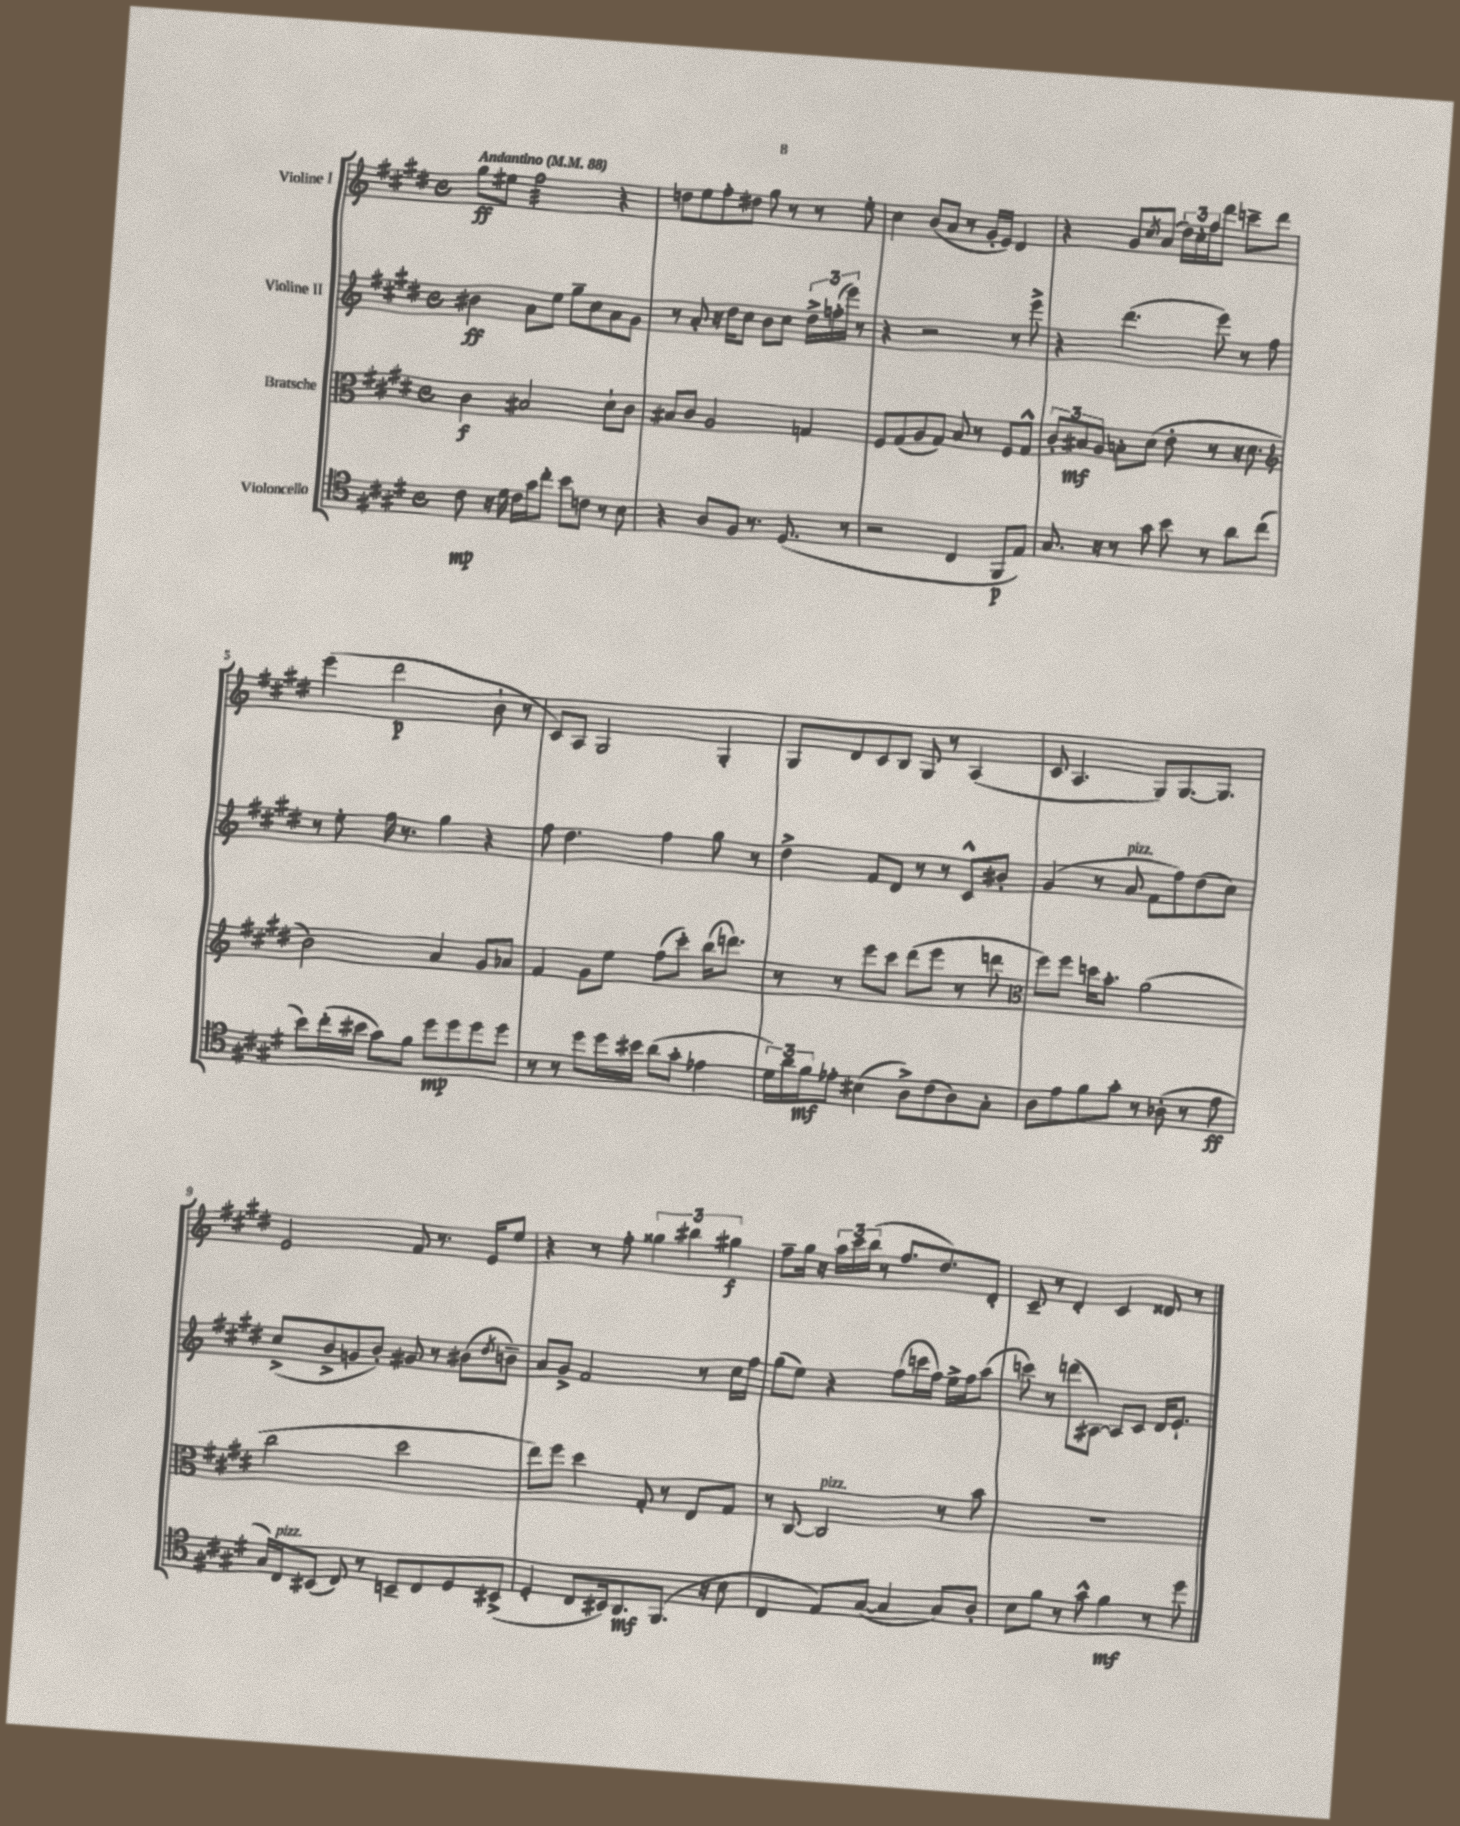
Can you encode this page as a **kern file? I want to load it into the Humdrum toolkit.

**kern	**dynam	**kern	**dynam	**kern	**dynam	**kern	**dynam
*part4	*part4	*part3	*part3	*part2	*part2	*part1	*part1
*staff4	*staff4	*staff3	*staff3	*staff2	*staff2	*staff1	*staff1
*I"Violoncello	*	*I"Bratsche	*	*I"Violine II	*	*I"Violine I	*
*clefC4	*	*clefC3	*	*clefG2	*	*clefG2	*
*k[f#c#g#d#]	*	*k[f#c#g#d#]	*	*k[f#c#g#d#]	*	*k[f#c#g#d#]	*
*M4/4	*	*M4/4	*	*M4/4	*	*M4/4	*
*met(c)	*	*met(c)	*	*met(c)	*	*met(c)	*
*MM88	*	*MM88	*	*MM88	*	*MM88	*
=1	=1	=1	=1	=1	=1	=1	=1
!	!	!	!	!	!	!LO:TX:a:B:t=Andantino	!
8c#\	mp	4c#\	f	4b#X\	ff	8gg#\L	ff
16r	.	.	.	.	.	8ee#X\J	.
16d#\	.	.	.	.	.	.	.
*	*	*	*	*	*	*tremolo	*
16c#\LL	.	2B#X/	.	8a\L	.	32ff#\LLL	.
.	.	.	.	.	.	32ff#\	.
16g#\J	.	.	.	.	.	32ff#\	.
.	.	.	.	.	.	32ff#\	.
8cc#'\J	.	.	.	8ee\J	.	32ff#\	.
.	.	.	.	.	.	32ff#\	.
.	.	.	.	.	.	32ff#\	.
.	.	.	.	.	.	32ff#\	.
8b\L	.	.	.	8gg#~\L	.	32ff#\	.
.	.	.	.	.	.	32ff#\	.
.	.	.	.	.	.	32ff#\	.
.	.	.	.	.	.	32ff#\	.
8cn\J	.	.	.	8cc#\	.	32ff#\	.
.	.	.	.	.	.	32ff#\	.
.	.	.	.	.	.	32ff#\	.
.	.	.	.	.	.	32ff#\JJJ	.
*	*	*	*	*	*	*Xtremolo	*
8r	.	8d#`\L	.	8a\	.	4r	.
8B\	.	8c#\J	.	8g#\J	.	.	.
=2	=2	=2	=2	=2	=2	=2	=2
4r	.	8B#X/L	.	8r	.	8ddn\L	.
.	.	8c#/J	.	8a'/	.	8ee\	.
8A/L	.	2A/	.	16r	.	8ff#'\	.
.	.	.	.	16dd#\KL	.	.	.
8F#/J	.	.	.	8cc#\J	.	8dd#X\J	.
8.r	.	.	.	8b\L	.	8gg#\	.
.	.	.	.	8cc#\J	.	8r	.
(8.D#/	.	.	.	.	.	.	.
.	.	4Gn/	.	24dd#^\LL	.	8r	.
.	.	.	.	(24ffn'\	.	.	.
.	.	.	.	24eee\JJ)	.	.	.
8r	.	.	.	8r	.	8ee'\	.
=3	=3	=3	=3	=3	=3	=3	=3
2r	.	8F#/L	.	4r	.	4cc#\	.
.	.	(8G#/	.	.	.	.	.
.	.	8A/	.	2r	.	(8b/L	.
.	.	8G#/J)	.	.	.	8a/J	.
4C#/	.	8B/	.	.	.	8r	.
.	.	8r	.	.	.	16g#'/LL	.
.	.	.	.	.	.	16e/JJ)	.
8FF#/L	p	8F#/L	.	8r	.	4d#/	.
8E/J)	.	8G#^^/J	.	8eee^\	.	.	.
=4	=4	=4	=4	=4	=4	=4	=4
8.G#/	.	12c#'/L	.	4r	.	4r	.
.	.	12B#X/	mf	.	.	.	.
.	.	12A/J	.	.	.	.	.
16r	.	.	.	.	.	.	.
8r	.	8Bn'\L	.	(4.ddd#\	.	8g#/L	.
.	.	.	.	.	.	8qcc#/	.
8g#\	.	(8d#\J	.	.	.	(8a/J	.
8b\	.	8e'\	.	.	.	24dd#\LL)	.
.	.	.	.	.	.	24cc#'\	.
.	.	.	.	.	.	24ff#\J	.
8r	.	8r	.	8eee\)	.	8ddd#\J	.
8a\L	.	16r	.	8r	.	8cccn~\L	.
.	.	8.d#\	.	.	.	.	.
(8cc#\J	.	.	.	8ff#\	.	8ddd#\J	.
!!LO:LB:g=z
=5	=5	=5	=5	=5	=5	=5	=5
*	*	*clefG2	*	*	*	*	*
8b\L)	.	2b\)	.	8r	.	(4eee\	.
(16cc#'\L	.	.	.	8ee'\	.	.	.
16b#X\JJ	.	.	.	.	.	.	.
8g#\L)	.	.	.	16ff#\	.	2ddd#\	p
.	.	.	.	8.r	.	.	.
8f#\J	.	.	.	.	.	.	.
8dd#\L	mp	4a/	.	4gg#\	.	.	.
8dd#\	.	.	.	.	.	.	.
8dd#\	.	8g#/L	.	4r	.	8b`\	.
8dd#\J	.	8a-X/J	.	.	.	8r	.
=6	=6	=6	=6	=6	=6	=6	=6
8r	.	4f#/	.	8ff#\	.	8c#/L)	.
8r	.	.	.	4.dd#\	.	8A/J	.
8dd#\L	.	8g#\L	.	.	.	2G#/	.
16dd#\L	.	8ee\J	.	.	.	.	.
16b#X\JJ	.	.	.	.	.	.	.
(8a\L	.	(8ff#\L	.	4ff#\	.	.	.
8g#'\J	.	8ccc#'\J)	.	.	.	.	.
4e-X\	.	(16bb\KL	.	8gg#\	.	4G#'/	.
.	.	8.dddn\J)	.	.	.	.	.
.	.	.	.	8r	.	.	.
=7	=7	=7	=7	=7	=7	=7	=7
24d#\LL)	.	8r	.	4dd#^\	.	8G#/L	.
24a\	.	.	.	.	.	.	.
24f#\J	mf	.	.	.	.	.	.
8e-X'\J	.	8r	.	.	.	8d#/	.
(4B#X\	.	8eee\L	.	8f#/L	.	8c#/	.
.	.	8ccc#\J	.	8d#/J	.	8B/J	.
8A^\L)	.	(8ddd#\L	.	8r	.	8G#/	.
(8c#\	.	8eee\J	.	8r	.	8r	.
8A\)	.	8r	.	8c#^^/L	.	(4A/	.
8G#'\J	.	8dddn\	.	8b#X'/J	.	.	.
=8	=8	=8	=8	=8	=8	=8	=8
*	*	*clefC3	*	*	*	*	*
8A\L	.	8ff#\L)	.	(4g#/	.	8c#/	.
8e\	.	8ff#\J	.	.	.	4.A/	.
8f#\	.	16ddn\KL	.	8r	.	.	.
.	.	8.b'\J	.	.	.	.	.
!	!	!	!	!LO:TX:a:i:t=pizz.	!	!	!
8g#'\J	.	.	.	8a/	.	.	.
8r	.	(2a\	.	8f#\L	.	8G#/L)	.
(8A-X'\	.	.	.	8ff#\)	.	[8.G#/	.
8r	.	.	.	(8dd#\	.	.	.
.	.	.	.	.	.	8.G#/J]	.
8e\	ff	.	.	8cc#\J)	.	.	.
!!LO:LB:g=z
=9	=9	=9	=9	=9	=9	=9	=9
16G#/LL)	.	2cc#\	.	(8cc#^/L	.	2e/	.
!LO:TX:a:i:t=pizz.	!	!	!	!	!	!	!
16C#/J	.	.	.	.	.	.	.
(8BB#X/J	.	.	.	8b^/	.	.	.
8C#/)	.	.	.	8gn/	.	.	.
8r	.	.	.	8b'/J)	.	.	.
8BBn~/L	.	2dd#\	.	8g#X/	.	8f#/	.
8C#/	.	.	.	8r	.	8.r	.
8D#/	.	.	.	(8b#X\L	.	.	.
.	.	.	.	.	.	16e/KL	.
.	.	.	.	8qdd#/	.	.	.
(8BB#X^/J	.	.	.	8bn~\J)	.	8ee/J	.
=10	=10	=10	=10	=10	=10	=10	=10
4D#'/	.	8ee\L)	.	8a/L	.	4r	.
.	.	8ff#\J	.	8g#^/J	.	.	.
8C#/L	.	4dd#\	.	2f#/	.	8r	.
16BB#X/k)	.	.	.	.	.	8ff#'\	.
8.AA/	mf	.	.	.	.	.	.
.	.	8G#'/	.	.	.	6gg##X\	.
(8.FF#/J	.	8r	.	.	.	.	.
.	.	.	.	.	.	6bb#X\	.
.	.	8E/L	.	8r	.	.	.
16r	.	.	.	.	.	.	.
.	.	.	.	.	.	6gg#X\	f
8B\	.	8G#/J	.	16cc#\LL	.	.	.
.	.	.	.	16ff#\JJ	.	.	.
=11	=11	=11	=11	=11	=11	=11	=11
4C#/	.	8r	.	(8gg#\L	.	8ff#~\L	.
.	.	[8C#/	.	8ee\J)	.	16gg#\Jk	.
.	.	.	.	.	.	16r	.
!	!	!LO:TX:a:i:t=pizz.	!	!	!	!	!
8E/L)	.	2C#/]	.	4r	.	24aa\LL	.
.	.	.	.	.	.	24ccc#\	.
.	.	.	.	.	.	(24bb\JJ	.
([8G#/J	.	.	.	.	.	8r	.
4G#/]	.	.	.	(8ff#\L	.	8.ff#/L	.
.	.	.	.	16cccn\L	.	.	.
.	.	.	.	16ff#\JJ)	.	8.dd#/)	.
8G#/L)	.	8r	.	16ee^\LL	.	.	.
.	.	.	.	16ff#\J	.	.	.
8A'/J	.	8b\	.	(8aa\J	.	8d#'/J	.
=12	=12	=12	=12	=12	=12	=12	=12
8B\L	.	1r	.	8cccn\)	.	8c#~/	.
8f#\J	.	.	.	8r	.	8r	.
8r	.	.	.	(8dddn\L	.	4d#'/	.
8g#^^\	.	.	.	[8A#X\J)	.	.	.
4f#\	mf	.	.	8A#/L]	.	4c#/	.
.	.	.	.	8c#/J	.	.	.
8r	.	.	.	16d#/KL	.	8d##X/	.
.	.	.	.	8.e`/J	.	.	.
8dd#\	.	.	.	.	.	8r	.
==	==	==	==	==	==	==	==
*-	*-	*-	*-	*-	*-	*-	*-
